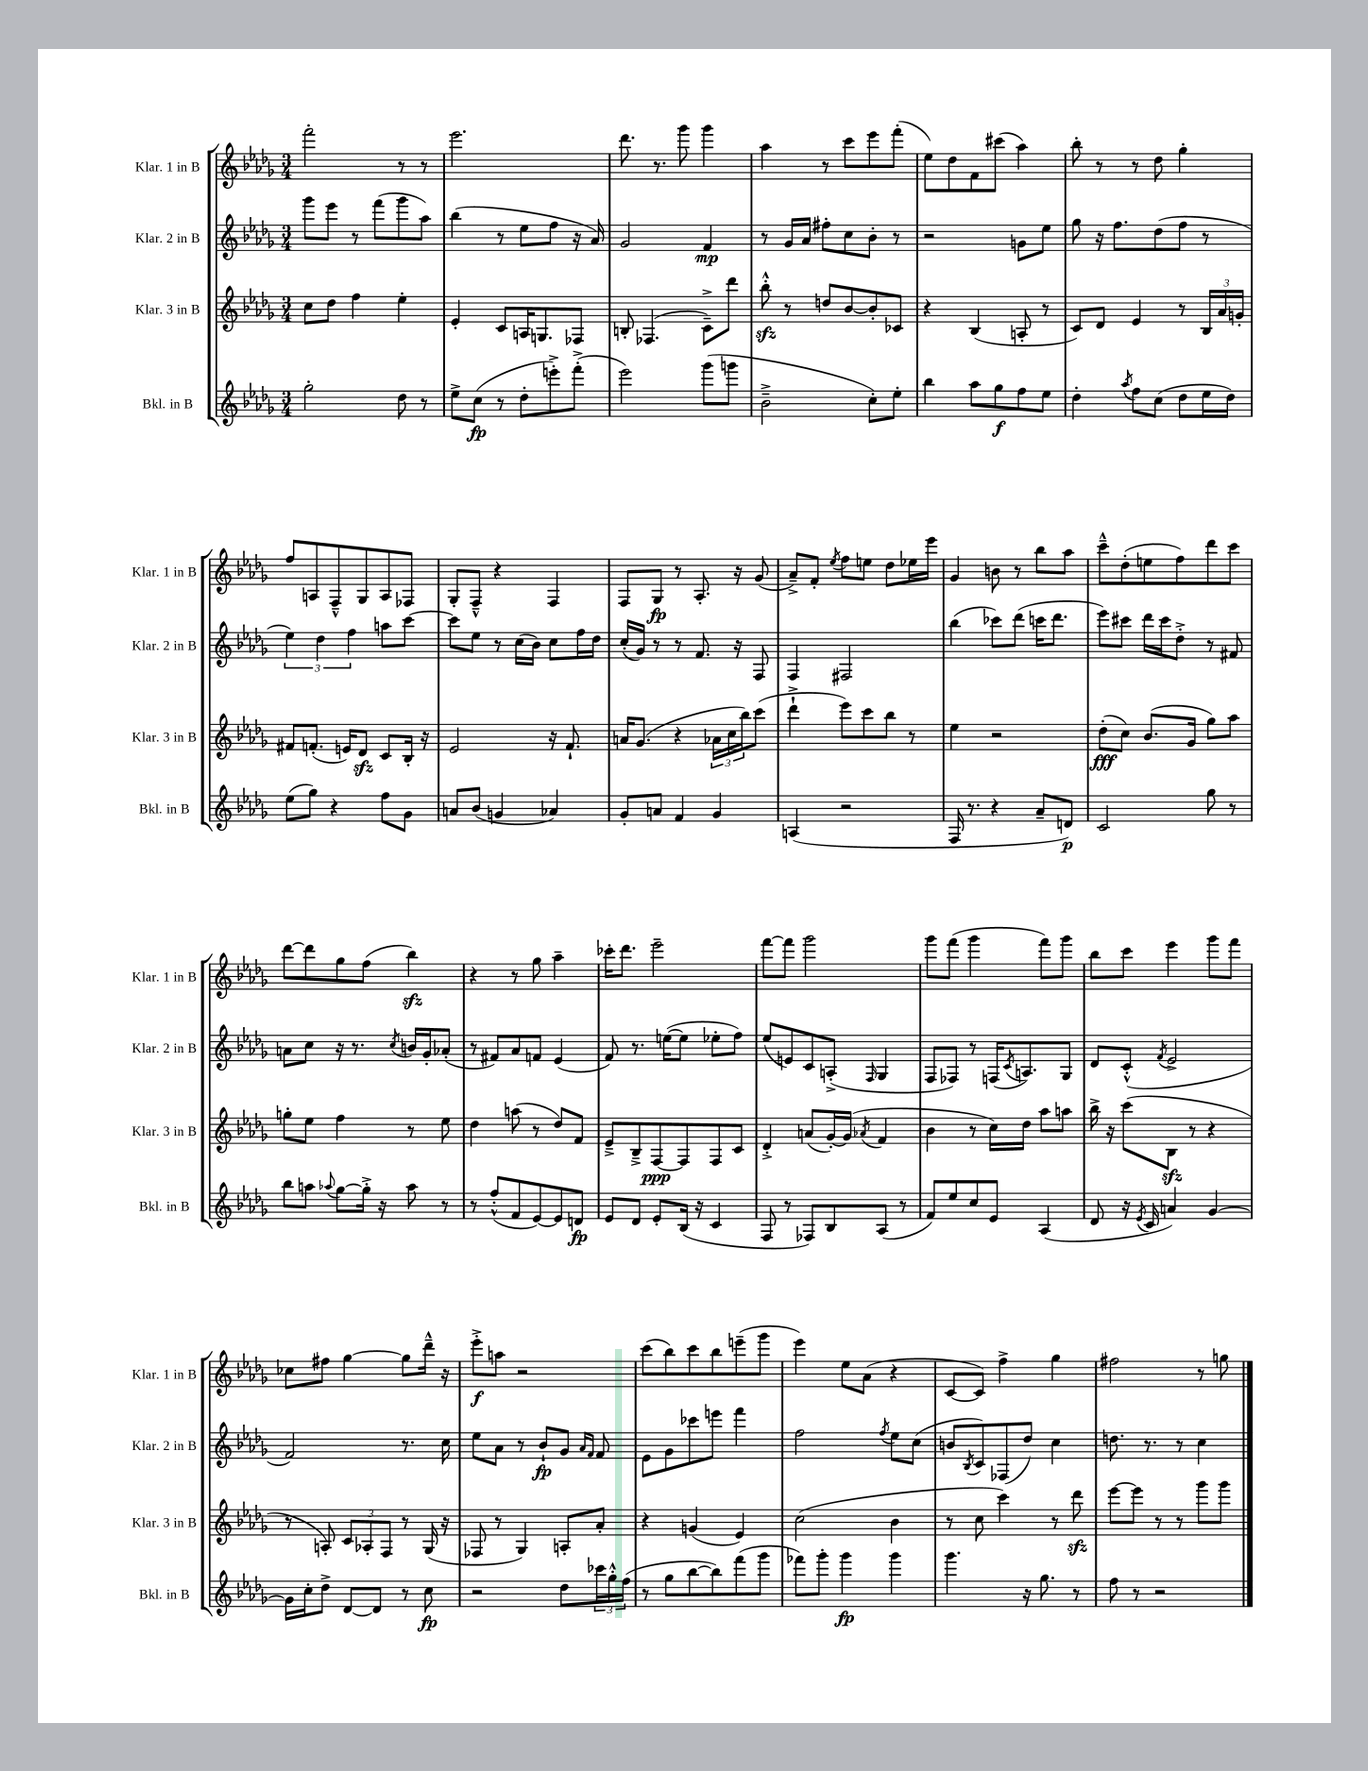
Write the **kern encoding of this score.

**kern	**dynam	**kern	**dynam	**kern	**dynam	**kern	**dynam
*part4	*part4	*part3	*part3	*part2	*part2	*part1	*part1
*staff4	*staff4	*staff3	*staff3	*staff2	*staff2	*staff1	*staff1
*I"Bkl. in B	*	*I"Klar. 3 in B	*	*I"Klar. 2 in B	*	*I"Klar. 1 in B	*
*I'Bkl. in B	*	*I'Klar. 3 in B	*	*I'Klar. 2 in B	*	*I'Klar. 1 in B	*
*clefG2	*	*clefG2	*	*clefG2	*	*clefG2	*
*k[b-e-a-d-g-]	*	*k[b-e-a-d-g-]	*	*k[b-e-a-d-g-]	*	*k[b-e-a-d-g-]	*
*M3/4	*	*M3/4	*	*M3/4	*	*M3/4	*
=81	=81	=81	=81	=81	=81	=81	=81
2gg-'\	.	8cc\L	.	8ggg-\L	.	2fff'\	.
.	.	8dd-\J	.	8eee-\J	.	.	.
.	.	4ff\	.	8r	.	.	.
.	.	.	.	(8fff\L	.	.	.
8dd-\	.	4ee-'\	.	8ggg-\	.	8r	.
8r	.	.	.	8aa-\J)	.	8r	.
=82	=82	=82	=82	=82	=82	=82	=82
8ee-^\L	.	4e-'/	.	(4bb-\	.	2.eee-\	.
(8cc\J	fp	.	.	.	.	.	.
8r	.	8c/L	.	8r	.	.	.
8dd-'\L	.	16An/K	.	8ee-\L	.	.	.
.	.	8.Gn/	.	.	.	.	.
8eeen'^\)	.	.	.	8ff\J	.	.	.
(8fff'^\J	.	8F-X/J	.	16r	.	.	.
.	.	.	.	16a-/)	.	.	.
=83	=83	=83	=83	=83	=83	=83	=83
2eee-\)	.	8Bn'/	.	2g-/	.	8.ddd-\	.
.	.	(4.F-X/	.	.	.	.	.
.	.	.	.	.	.	8.r	.
.	.	.	.	.	.	8ggg-\	.
(8ggg-\L	.	8c~^\L)	.	4f/	mp	4ggg-\	.
8gggn\J	.	8ddd-\J	.	.	.	.	.
=84	=84	=84	=84	=84	=84	=84	=84
2b-~^\	.	8bb-zz'^^\	.	8r	.	4aa-\	.
.	.	8r	.	16g-/LL	.	.	.
.	.	.	.	16a-/JJ	.	.	.
.	.	8ddn/L	.	8ff#X'\L	.	8r	.
.	.	[8b-/	.	8cc\	.	8ccc\L	.
8cc'\L)	.	8b-'/]	.	8b-'\J	.	8eee-\	.
8ee-'\J	.	8c-X/J	.	8r	.	(8fff'\J	.
=85	=85	=85	=85	=85	=85	=85	=85
4bb-\	.	4r	.	2r	.	8ee-\L)	.
.	.	.	.	.	.	8dd-\	.
8aa-\L	.	(4B-/	.	.	.	8f\	.
8gg-\	f	.	.	.	.	(8ccc#X\J	.
8ff\	.	8An'/	.	8gn\L	.	4aa-\)	.
8ee-\J	.	8r	.	8ee-\J	.	.	.
=86	=86	=86	=86	=86	=86	=86	=86
4dd-'\	.	8c/L)	.	8gg-\	.	8bb-'\	.
.	.	8d-/J	.	16r	.	8r	.
.	.	.	.	8.ff\L	.	.	.
8qaa-/	.	.	.	.	.	.	.
8ff\L	.	4e-/	.	.	.	8r	.
(8cc\J	.	.	.	(8dd-\	.	8dd-\	.
8dd-\L	.	8r	.	8ff\J	.	4gg-'\	.
16ee-\L	.	24B-/LL	.	8r	.	.	.
.	.	24a-/	.	.	.	.	.
16dd-\JJ)	.	.	.	.	.	.	.
.	.	24gn'/JJ	.	.	.	.	.
!!LO:LB:g=z
=87	=87	=87	=87	=87	=87	=87	=87
(8ee-\L	.	8f#X/L	.	6ee-\)	.	8ff/L	.
8gg-\J)	.	(8.fn'/J	.	.	.	8An/	.
.	.	.	.	6dd-\	.	.	.
4r	.	.	.	.	.	8F~^^/	.
.	.	16en/KL)	.	.	.	.	.
.	.	.	.	6ff\	.	.	.
.	.	8d-zz/J	.	.	.	8G-/	.
8ff\L	.	8c/L	.	8aan\L	.	8A/	.
8g-\J	.	16B-'/Jk	.	[8ccc\J	.	8F-X/J	.
.	.	16r	.	.	.	.	.
=88	=88	=88	=88	=88	=88	=88	=88
8an/L	.	2e-/	.	8ccc\L]	.	8G-'/L	.
(8b-/J	.	.	.	8ee-\J	.	8F~^^/J	.
4gn/	.	.	.	8r	.	4r	.
.	.	.	.	(16cc\LL	.	.	.
.	.	.	.	16b-\JJ)	.	.	.
4a-X/)	.	16r	.	8cc\L	.	4F/	.
.	.	8.f`/	.	.	.	.	.
.	.	.	.	16ff\L	.	.	.
.	.	.	.	16dd-\JJ	.	.	.
=89	=89	=89	=89	=89	=89	=89	=89
8g-'/L	.	16an/KL	.	(16cc'/LL	.	8F/L	.
.	.	(8.g-/J	.	16g-/JJ)	.	.	.
8an/J	.	.	.	8r	.	8G-/J	fp
4f/	.	4r	.	8r	.	8r	.
.	.	.	.	8.f/	.	8.A-'/	.
4g-/	.	24a-X\LL	.	.	.	.	.
.	.	24cc\	.	.	.	.	.
.	.	.	.	16r	.	16r	.
.	.	24bb-\J)	.	.	.	.	.
.	.	(8ccc\J	.	8F/	.	(8g-/	.
=90	=90	=90	=90	=90	=90	=90	=90
(4An/	.	4ddd-`^\	.	4F/	.	8a-~^/L)	.
.	.	.	.	.	.	8f'/J	.
.	.	.	.	.	.	8qee-/	.
2r	.	8eee-\L)	.	2F#X/	.	8ff\L	.
.	.	8ccc\	.	.	.	8een\J	.
.	.	8bb-\J	.	.	.	8dd-\L	.
.	.	8r	.	.	.	16ee-X\L	.
.	.	.	.	.	.	16eee-\JJ	.
=91	=91	=91	=91	=91	=91	=91	=91
16F/	.	4ee-\	.	(4bb-\	.	4g-/	.
8.r	.	.	.	.	.	.	.
4r	.	2r	.	8ccc-X\L)	.	8bn\	.
.	.	.	.	(8ddd-\J	.	8r	.
8a-~/L	.	.	.	16cccn\KL	.	8bb-\L	.
.	.	.	.	8.ddd-\J	.	.	.
8dn/J)	p	.	.	.	.	8aa-\J	.
=92	=92	=92	=92	=92	=92	=92	=92
2c/	.	(8dd-'\L	fff	8eee-\L)	.	8ccc~^^\L	.
.	.	8cc\J)	.	8ccc#X\J	.	(8dd-'\	.
.	.	(8.b-/L	.	16ddd-\LL	.	8een\	.
.	.	.	.	16ccc#\J	.	.	.
.	.	.	.	8dd-'^\J	.	8ff\)	.
.	.	16g-/Jk	.	.	.	.	.
8gg-\	.	8gg-\L)	.	8r	.	8ddd-\	.
8r	.	8aa-\J	.	8f#X/	.	8ccc\J	.
!!LO:LB:g=z
=93	=93	=93	=93	=93	=93	=93	=93
8bb-\L	.	8ggn'\L	.	8an\L	.	[8ddd-\L	.
8aan\J	.	8ee-\J	.	8cc\J	.	8ddd-\]	.
8qqaa-X/	.	.	.	.	.	.	.
[8gg-\L	.	4ff\	.	16r	.	8gg-\	.
.	.	.	.	8.r	.	.	.
16gg-'^\Jk]	.	.	.	.	.	(8ff\J	.
16r	.	.	.	.	.	.	.
.	.	.	.	8qcc/	.	.	.
8aa-\	.	8r	.	16bn/LL	.	4bb-zz\)	.
.	.	.	.	16g-'/J	.	.	.
8r	.	8ee-\	.	(8a-X'/J	.	.	.
=94	=94	=94	=94	=94	=94	=94	=94
8r	.	4dd-\	.	8r	.	4r	.
(8ff'^^/L	.	.	.	8f#X/L)	.	.	.
8f/	.	(8aan\	.	8a-/	.	8r	.
[8e-/)	.	8r	.	8fn/J	.	8gg-\	.
8e-/]	.	8dd-/L)	.	(4e-/	.	4aa-~\	.
8dn/J	fp	8f/J	.	.	.	.	.
=95	=95	=95	=95	=95	=95	=95	=95
8e-/L	.	8e-~^/L	.	8f/)	.	16ccc-X'\KL	.
.	.	.	.	.	.	8.ddd-\J	.
8d-/J	.	8B-~^/	.	8.r	.	.	.
8e-'/L	.	[8F/	ppp	.	.	2eee-~\	.
.	.	.	.	([16een\KL	.	.	.
(16B-/Jk	.	8F/]	.	8ee\J]	.	.	.
16r	.	.	.	.	.	.	.
4c/	.	8F/	.	8ee-X'\L	.	.	.
.	.	8c/J	.	8ff\J)	.	.	.
=96	=96	=96	=96	=96	=96	=96	=96
8F/	.	4d-'^/	.	(8ee-/L	.	[8fff\L	.
8r	.	.	.	8en/)	.	8fff\J]	.
8F-X/L)	.	(8an/L	.	8c/	.	2ggg-\	.
8B-/	.	[16g-'/L)	.	(8An'^/J	.	.	.
.	.	(16g-/JJ]	.	.	.	.	.
.	.	8qa-X/	.	16qqF/	.	.	.
(8A-/J	.	4f/	.	4G-/	.	.	.
8r	.	.	.	.	.	.	.
=97	=97	=97	=97	=97	=97	=97	=97
8f/L)	.	4b-\	.	8F/L	.	8ggg-\L	.
8ee-/	.	.	.	8F-X/J)	.	(8fff\J	.
8cc/	.	8r	.	8r	.	4ggg-\	.
8e-/J	.	16cc\LL)	.	(16Fn/KL	.	.	.
.	.	.	.	8qc/	.	.	.
.	.	16dd-\JJ	.	8.An/)	.	.	.
(4A-/	.	8aa-\L	.	.	.	8fff\L)	.
.	.	8aan\J	.	8G-/J	.	8ggg-\J	.
=98	=98	=98	=98	=98	=98	=98	=98
8d-/	.	16bb-^\	.	8d-/L	.	8bb-\L	.
.	.	16r	.	.	.	.	.
16r	.	(8ccc\L	.	(8c'^^/J	.	8ccc\J	.
8qe-/	.	.	.	.	.	.	.
16c/	.	.	.	.	.	.	.
.	.	.	.	8qf/	.	.	.
4an/)	.	8B-zz\J	.	2e-^/	.	4eee-\	.
.	.	8r	.	.	.	.	.
[4g-/	.	4r	.	.	.	8ggg-\L	.
.	.	.	.	.	.	8fff\J	.
!!LO:LB:g=z
=99	=99	=99	=99	=99	=99	=99	=99
16g-\LL]	.	8r	.	2f/)	.	8cc-X\L	.
16cc'\J	.	.	.	.	.	.	.
8dd-^\J	.	8An'/)	.	.	.	8ff#X\J	.
[8d-/L	.	12c/L	.	.	.	[4gg-\	.
.	.	12A-X'/	.	.	.	.	.
8d-/J]	.	.	.	.	.	.	.
.	.	12F/J	.	.	.	.	.
8r	.	8r	.	8.r	.	8gg-\L]	.
8cc\	fp	(16G-/	.	.	.	16ddd-~^^\Jk	.
.	.	16r	.	16cc\	.	16r	.
=100	=100	=100	=100	=100	=100	=100	=100
2r	.	8F-X/	.	8ee-\L	.	8eee-'^\L	f
.	.	8r	.	8a-\J	.	8aan\J	.
.	.	4G-/)	.	8r	.	2r	.
.	.	.	.	8b-`/L	fp	.	.
8dd-\L	.	8An'/L	.	8g-/J	.	.	.
.	.	.	.	16qqa-/LL	.	.	.
.	.	.	.	16qqf/JJ	.	.	.
24ccc-X\L	.	8a-'/J	.	8f/	.	.	.
24gg-'^^\	.	.	.	.	.	.	.
(24ff\JJ	.	.	.	.	.	.	.
=101	=101	=101	=101	=101	=101	=101	=101
8r	.	4r	.	8e-\L	.	(8ccc\L	.
8gg-\L	.	.	.	8g-\	.	8bb-\)	.
[8bb-\	.	(4gn/	.	8ccc-X\	.	8ccc\	.
8bb-\])	.	.	.	8eeen\J	.	8bb-\	.
(8fff\	.	4e-/)	.	4fff\	.	(8eeen~\	.
8ggg-\J	.	.	.	.	.	8ggg-\J	.
=102	=102	=102	=102	=102	=102	=102	=102
8fff-X\L)	.	(2cc\	.	2ff\	.	4eee-\)	.
8ggg-'\J	.	.	.	.	.	.	.
4ggg-\	fp	.	.	.	.	8ee-\L	.
.	.	.	.	.	.	(8a-\J	.
.	.	.	.	8qff/	.	.	.
4ggg-\	.	4b-\	.	8ee-\L	.	4r	.
.	.	.	.	(8cc\J	.	.	.
=103	=103	=103	=103	=103	=103	=103	=103
4.ggg-\	.	8r	.	8bn/L	.	[8c/L	.
.	.	.	.	8qB-/	.	.	.
.	.	8cc\	.	8c/)	.	8c/J])	.
.	.	4ccc\)	.	(8F-X/	.	4ff^\	.
16r	.	.	.	8dd-/J)	.	.	.
8.gg-\	.	.	.	.	.	.	.
.	.	8r	.	4cc\	.	4gg-\	.
8r	.	8ddd-zz\	.	.	.	.	.
=104	=104	=104	=104	=104	=104	=104	=104
8ff\	.	[8eee-\L	.	8.ddn\	.	2ff#X\	.
8r	.	8eee-\J]	.	.	.	.	.
.	.	.	.	8.r	.	.	.
2r	.	8r	.	.	.	.	.
.	.	8r	.	8r	.	.	.
.	.	8ggg-\L	.	4cc\	.	8r	.
.	.	8ggg-\J	.	.	.	8ggn\	.
==	==	==	==	==	==	==	==
*-	*-	*-	*-	*-	*-	*-	*-
